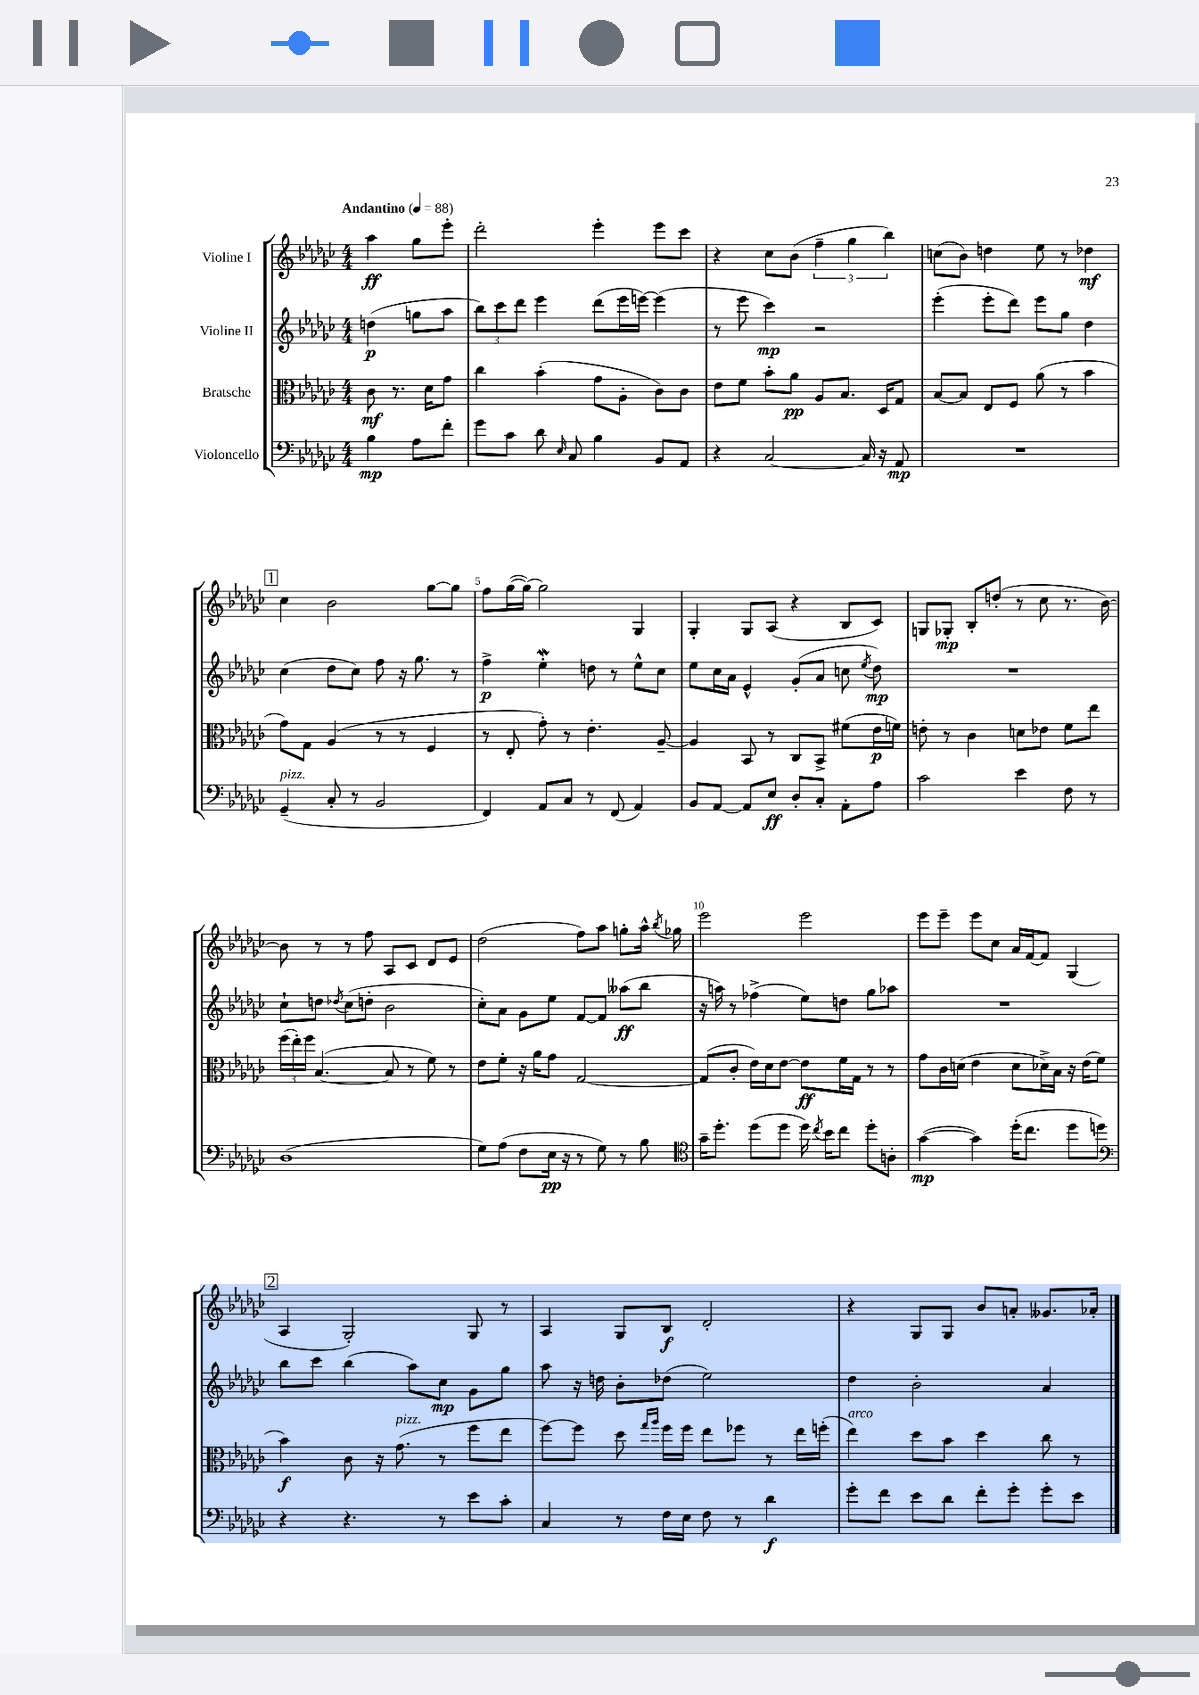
<<
\new StaffGroup <<
\new Staff = "s0" \with { instrumentName = "Violine I" } {
    \clef treble \key ges \major \numericTimeSignature \time 4/4 \partial 2 \tempo "Andantino" 4 = 88
    \autoBeamOff aes''4\ff ges''8[ ees'''8]-. |
    des'''2-. ees'''4-. ees'''8[ ces'''8] |
    r4 ces''8[ bes'8]( \tuplet 3/2 { f''4-- ges''4 bes''4) } |
    c''8[( bes'8]) d''4 ees''8 r8 des''4\mf |
    \mark \markup { \box "1" } ces''4 bes'2 ges''8[~ ges''8] |
    f''8[ ges''16~( ges''16]~) ges''2 ges4 |
    ges4-. ges8[ aes8]( r4 bes8[ ces'8]) |
    g8[ ges8]-.\mp bes8[-. d''8]-.( r8 ces''8 r8. bes'16~) |
    bes'8 r8 r8 f''8 aes8[ ces'8] des'8[ ees'8] |
    des''2( f''8[) aes''8] g''8[-. aes''16]-^ \acciaccatura { bes''8 } ges''16 |
    ees'''2 ees'''2 |
    ees'''8[ ees'''8]-- ees'''8[ ces''8] aes'16[ f'16~ f'8] ges4( |
    \mark \markup { \box "2" } aes4 ges2-.) ges8 r8 |
    aes4 ges8[ bes8]\f des'2-. |
    r4 ges8[ ges8] bes'8[ a'8]-. geses'8.[ aes'16]-. \bar "|." |
}
\new Staff = "s1" \with { instrumentName = "Violine II" } {
    \clef treble \key ges \major \numericTimeSignature \time 4/4 \partial 2
    \autoBeamOff d''4\p( g''8[ aes''8] |
    \tuplet 3/2 { bes''8[) ces'''8 des'''8] } ees'''4 des'''8[( ees'''16 e'''16]~) e'''4( |
    r8 ees'''8 ces'''4\mp) r2 |
    ees'''4-.( ees'''8[-. des'''8]) ees'''8[ ges''8] des''4 |
    \mark \markup { \box "1" } ces''4( des''8[ ces''8]) f''8 r16 ges''8. r8 |
    f''4->\p ees''4-.\mordent d''8 r8 ees''8[-^ ces''8] |
    ees''8[ ces''16 aes'16] ees'4-^ ges'8[-.( aes'8] c''8 \acciaccatura { ees''8 } des''8\mp) |
    R1 |
    ces''8[-! d''8] \acciaccatura { des''8 } ces''8[( d''8]-. bes'2 |
    ces''8[-.) aes'8] ges'8[ ees''8] f'8[~ f'8] aeses''8[\ff( bes''8] |
    r16 a''16) r8 fes''4->( ees''8[) d''8] ges''8[ aes''8] |
    R1 |
    \mark \markup { \box "2" } bes''8[ ces'''8] bes''4( aes''8[) ces''8]\mp ges'8[ ges''8] |
    aes''8 r16 d''16 bes'8[-. des''8]( ees''2) |
    des''4 bes'2-. aes'4 \bar "|." |
}
\new Staff = "s2" \with { instrumentName = "Bratsche" } {
    \clef alto \key ges \major \numericTimeSignature \time 4/4 \partial 2
    \autoBeamOff ces'8\mf r8. des'16[ ges'8] |
    ces''4 bes'4-.( ges'8[ aes8]-. ces'8[) ces'8] |
    ees'8[ f'8] bes'8[-. aes'8]\pp aes8[ bes8.] des16[ ges8] |
    bes8[~ bes8] ees8[ f8] aes'8( r8 bes'4 |
    \mark \markup { \box "1" } ges'8[) ges8] aes4( r8 r8 f4 |
    r8 ees8-. ges'8-.) r8 ees'4.-. aes8~-- |
    aes4 bes,8 r8 ces8[ bes,8]-> fis'8[( ees'16\p f'16]) |
    e'8-. r8 ces'4 d'8[ ees'8] f'8[ ees''8] |
    \tuplet 3/2 { f''16[( ees''16-.) f''16] } bes4.~( bes8 r8 f'8) r8 |
    ees'8[ f'8]-. r16 aes'16[ ges'8] ges2~ |
    ges8[( ces'8]-. ees'16[) des'16 ees'8]~ ees'8[\ff f'16 ges16] r8 r8 |
    ges'8[ ces'16 d'16]( ees'4 d'8[ des'16->) bes16] r16 ees'16[( f'8] |
    \mark \markup { \box "2" } bes'4\f) ces'8 r16 ges'8.^\markup { \italic "pizz." }( r8 f''8[ ees''8] |
    f''8[~) f''8] des''8 \grace { ges''16[ aes''16] } f''16[ f''16] ees''8[ fes''8] r8 ees''16[ f''16]-.( |
    ees''4^\markup { \italic "arco" }) des''8[ bes'8] des''4 ces''8 r8 \bar "|." |
}
\new Staff = "s3" \with { instrumentName = "Violoncello" } {
    \clef bass \key ges \major \numericTimeSignature \time 4/4 \partial 2
    \autoBeamOff bes4\mp aes8[ f'8]-. |
    ges'8[ ces'8] des'8 \grace { ees16 } ces8 bes4 bes,8[ aes,8] |
    r4 ces2~ ces16 r16 aes,8\mp |
    R1 |
    \mark \markup { \box "1" } ges,4--^\markup { \italic "pizz." }( ces8-. r8 bes,2 |
    f,4) aes,8[ ces8] r8 f,8( aes,4) |
    bes,8[ aes,8]~ aes,8[ ees8]\ff des8[-. ces8]-. aes,8[-. aes8] |
    ces'2 ees'4 f8 r8 |
    des1( |
    ges8[) aes8]( f8[ ees16]\pp r16 r8 ges8) r8 bes8 |
    \clef tenor ges'16[-- des''8.]-. des''8[( des''8] des''16) \acciaccatura { ces''8 } bes'16[ ces''8] des''8[-. a8]-. |
    ges'4~\mp( ges'4) des''16[-.( ces''8.] des''8[ d''8]) |
    \mark \markup { \box "2" } \clef bass r4 r4. r8 ees'8[ ces'8]-. |
    ces4 r8 f16[ ees16] f8 r8 des'4\f |
    ges'8[-. f'8] ees'8[ des'8] f'8[-. ges'8]-. ges'8[-. ees'8] \bar "|." |
}
>>
>>
\layout { \context { \Score \override BarNumber.break-visibility = ##(#f #t #t) barNumberVisibility = #(every-nth-bar-number-visible 5) } }
